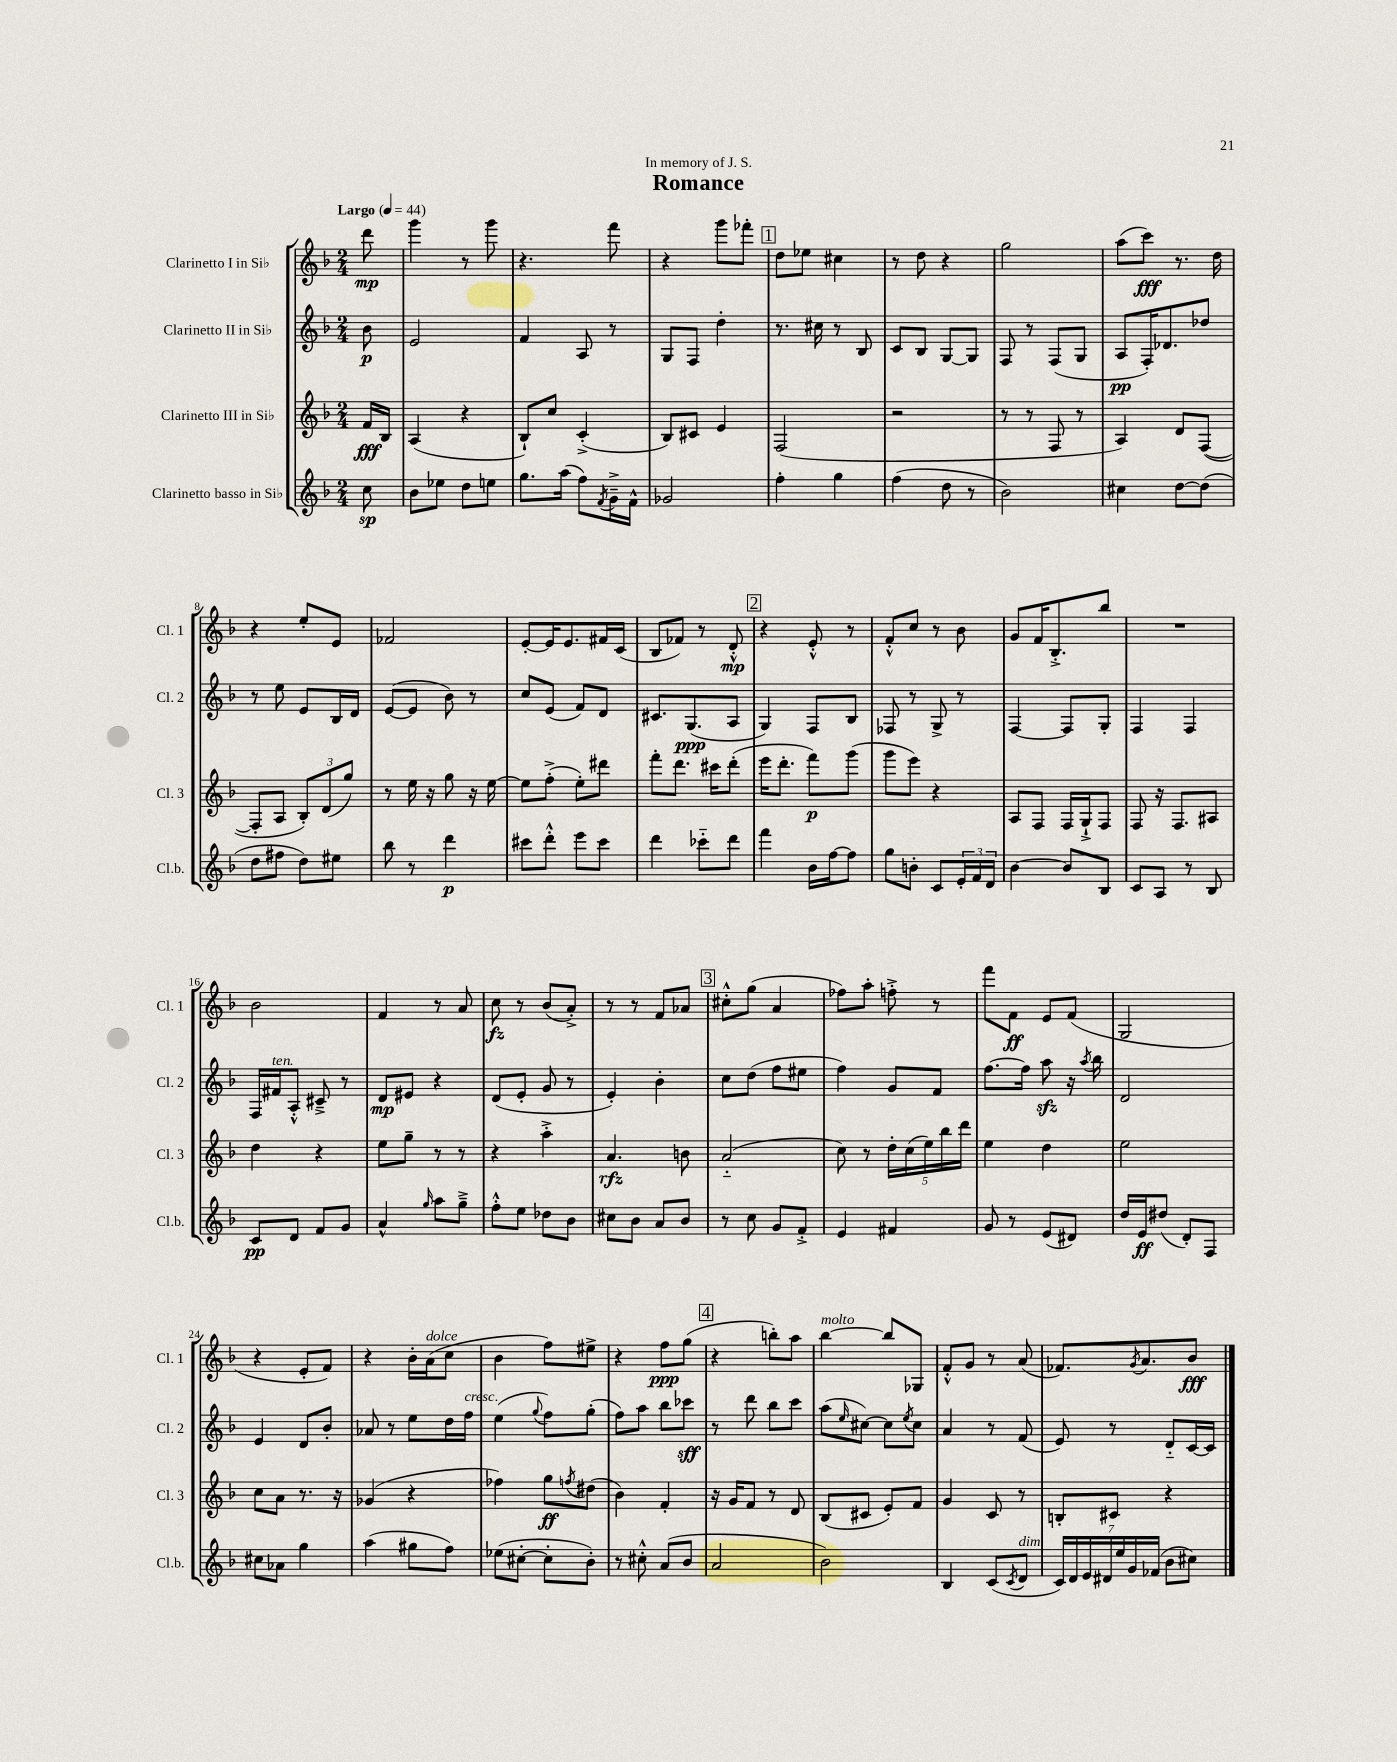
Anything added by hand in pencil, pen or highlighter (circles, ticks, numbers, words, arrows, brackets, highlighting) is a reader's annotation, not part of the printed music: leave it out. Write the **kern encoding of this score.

**kern	**dynam	**kern	**dynam	**kern	**dynam	**kern	**dynam
*part4	*part4	*part3	*part3	*part2	*part2	*part1	*part1
*staff4	*staff4	*staff3	*staff3	*staff2	*staff2	*staff1	*staff1
*I"Clarinetto basso in Si♭	*	*I"Clarinetto III in Si♭	*	*I"Clarinetto II in Si♭	*	*I"Clarinetto I in Si♭	*
*I'Cl.b.	*	*I'Cl. 3	*	*I'Cl. 2	*	*I'Cl. 1	*
*clefG2	*	*clefG2	*	*clefG2	*	*clefG2	*
*k[b-]	*	*k[b-]	*	*k[b-]	*	*k[b-]	*
*M2/4	*	*M2/4	*	*M2/4	*	*M2/4	*
*MM44	*	*MM44	*	*MM44	*	*MM44	*
=	=	=	=	=	=	=	=
!	!	!	!	!	!	!LO:TX:a:B:t=Largo	!
8cc\	sp	16f/LL	fff	8b-\	p	8ddd\	mp
.	.	16B-/JJ	.	.	.	.	.
=1	=1	=1	=1	=1	=1	=1	=1
8b-\L	.	(4A/	.	2e/	.	4ggg\	.
8ee-X\J	.	.	.	.	.	.	.
8dd\L	.	4r	.	.	.	8r	.
8een\J	.	.	.	.	.	8ggg\	.
=2	=2	=2	=2	=2	=2	=2	=2
8.gg\L	.	8B-`/L)	.	4f/	.	4.r	.
.	.	8cc/J	.	.	.	.	.
(16aa\Jk	.	.	.	.	.	.	.
8ff\L)	.	(4c'^/	.	8A/	.	.	.
8qf/	.	.	.	.	.	.	.
16g~^\L	.	.	.	8r	.	8fff\	.
16f^^\JJ	.	.	.	.	.	.	.
=3	=3	=3	=3	=3	=3	=3	=3
2g-X/	.	8B-/L)	.	8G/L	.	4r	.
.	.	8c#X/J	.	8F/J	.	.	.
.	.	4e/	.	4dd'\	.	8ggg\L	.
.	.	.	.	.	.	8fff-X'\J	.
!!LO:REH:place=s1:t=1
=4	=4	=4	=4	=4	=4	=4	=4
4ff'\	.	(2F/	.	8.r	.	8dd\L	.
.	.	.	.	.	.	8ee-X\J	.
.	.	.	.	16cc#X\	.	.	.
4gg\	.	.	.	8r	.	4cc#X\	.
.	.	.	.	8B-/	.	.	.
=5	=5	=5	=5	=5	=5	=5	=5
(4ff\	.	2r	.	8c/L	.	8r	.
.	.	.	.	8B-/J	.	8dd\	.
8dd\	.	.	.	[8G/L	.	4r	.
8r	.	.	.	8G/J]	.	.	.
=6	=6	=6	=6	=6	=6	=6	=6
2b-\)	.	8r	.	8F/	.	2gg\	.
.	.	8r	.	8r	.	.	.
.	.	8F/	.	(8F/L	.	.	.
.	.	8r	.	8G/J	.	.	.
=7	=7	=7	=7	=7	=7	=7	=7
4cc#X\	.	4A/)	.	8A/L	pp	(8aa\L	.
.	.	.	.	16F'/K)	.	8ccc\J)	fff
.	.	.	.	8.d-X/	.	.	.
[8dd\L	.	8d/L	.	.	.	8.r	.
(8dd\J]	.	([8F/J	.	8dd-X/J	.	.	.
.	.	.	.	.	.	16dd\	.
!!LO:LB:g=z
=8	=8	=8	=8	=8	=8	=8	=8
8dd\L	.	8F'/L]	.	8r	.	4r	.
8ff#X\J	.	8A/J	.	8ee\	.	.	.
8dd\L)	.	12B-'/L)	.	8e/L	.	8ee'/L	.
.	.	(12d/	.	.	.	.	.
8ee#X\J	.	.	.	16B-/L	.	8e/J	.
.	.	12gg/J)	.	.	.	.	.
.	.	.	.	16d/JJ	.	.	.
=9	=9	=9	=9	=9	=9	=9	=9
8bb-\	.	8r	.	([8e/L	.	2f-X/	.
8r	.	16ee\	.	8e/J]	.	.	.
.	.	16r	.	.	.	.	.
4ddd\	p	8gg\	.	8b-\)	.	.	.
.	.	16r	.	8r	.	.	.
.	.	[16ee\	.	.	.	.	.
=10	=10	=10	=10	=10	=10	=10	=10
8ccc#X\L	.	8ee\L]	.	8cc/L	.	[8e'/L	.
8ddd'^^\J	.	(8ff'^\J	.	(8e/J	.	16e/K]	.
.	.	.	.	.	.	8.e/	.
8eee\L	.	8ee'\L)	.	8f/L)	.	.	.
8ccc#\J	.	8ddd#X\J	.	8d/J	.	16f#X/L	.
.	.	.	.	.	.	(16c/JJ	.
=11	=11	=11	=11	=11	=11	=11	=11
4ddd\	.	8fff'\L	.	8.c#X/L	.	8B-/L	.
.	.	8.ddd\J	.	.	.	8f-X/J)	.
.	.	.	.	(8.G/	ppp	.	.
8ccc-X\L	.	.	.	.	.	8r	.
.	.	16ccc#X\KL	.	.	.	.	.
8ddd\J	.	(8ddd'\J	.	8A/J	.	8d'^^/	mp
!!LO:REH:place=s1:t=2
=12	=12	=12	=12	=12	=12	=12	=12
4fff\	.	16eee\KL	.	4G/)	.	4r	.
.	.	8.ddd'\J	.	.	.	.	.
16b-\LL	.	8fff\L)	p	8F/L	.	8e'^^/	.
[16ff\J	.	.	.	.	.	.	.
8ff\J]	.	(8ggg\J	.	8B-/J	.	8r	.
=13	=13	=13	=13	=13	=13	=13	=13
8gg\L	.	8ggg\L	.	8F-X/	.	8f'^^/L	.
8bn'\J	.	8eee\J)	.	8r	.	8cc/J	.
8c/L	.	4r	.	8G^/	.	8r	.
24e'/L	.	.	.	8r	.	8b-\	.
24f/	.	.	.	.	.	.	.
24d/JJ	.	.	.	.	.	.	.
=14	=14	=14	=14	=14	=14	=14	=14
[4b-\	.	8A/L	.	[4F/	.	8g/L	.
.	.	8F/J	.	.	.	16f/K	.
.	.	.	.	.	.	8.B-'^/	.
8b-/L]	.	16F/LL	.	8F/L]	.	.	.
.	.	16G`^/J	.	.	.	.	.
8B-/J	.	8F/J	.	8G'/J	.	8bb-/J	.
=15	=15	=15	=15	=15	=15	=15	=15
8c/L	.	8F/	.	4F/	.	2r	.
8A/J	.	16r	.	.	.	.	.
.	.	8.F/L	.	.	.	.	.
8r	.	.	.	4F/	.	.	.
8B-/	.	8A#X/J	.	.	.	.	.
!!LO:LB:g=z
=16	=16	=16	=16	=16	=16	=16	=16
8c/L	pp	4dd\	.	16F/LL	.	2b-\	.
!	!	!	!	!LO:TX:a:i:t=ten.	!	!	!
.	.	.	.	16f#X/J	.	.	.
8d/J	.	.	.	8A'^^/J	.	.	.
8f/L	.	4r	.	8c#X~^/	.	.	.
8g/J	.	.	.	8r	.	.	.
=17	=17	=17	=17	=17	=17	=17	=17
4a^^/	.	8ee\L	.	8d/L	mp	4f/	.
.	.	8gg~\J	.	8e#X/J	.	.	.
16qqgg/	.	.	.	.	.	.	.
8aa\L	.	8r	.	4r	.	8r	.
8gg~^\J	.	8r	.	.	.	8a/	.
=18	=18	=18	=18	=18	=18	=18	=18
8ff'^^\L	.	4r	.	(8d/L	.	8cc\	fz
8ee\J	.	.	.	8e'/J	.	8r	.
8dd-X\L	.	4aa'^\	.	8g/	.	(8b-/L	.
8b-\J	.	.	.	8r	.	8a'^/J)	.
=19	=19	=19	=19	=19	=19	=19	=19
8cc#X\L	.	4.a/	rfz	4e'/)	.	8r	.
8b-\J	.	.	.	.	.	8r	.
8a/L	.	.	.	4b-'\	.	8f/L	.
8b-/J	.	8bn\	.	.	.	8a-X/J	.
!!LO:REH:place=s1:t=3
=20	=20	=20	=20	=20	=20	=20	=20
8r	.	(2a/	.	8cc\L	.	8cc#X'^^\L	.
8cc\	.	.	.	(8dd\J	.	(8gg\J	.
8g/L	.	.	.	8ff\L	.	4a/	.
8f'^/J	.	.	.	8ee#X\J	.	.	.
=21	=21	=21	=21	=21	=21	=21	=21
4e/	.	8cc\)	.	4ff\)	.	8ff-X\L)	.
.	.	8r	.	.	.	8aa'\J	.
4f#X/	.	20dd'\LL	.	8g/L	.	8ffn'^\	.
.	.	(20cc\	.	.	.	.	.
.	.	20ee\)	.	.	.	.	.
.	.	.	.	8f/J	.	8r	.
.	.	20bb-\	.	.	.	.	.
.	.	20ddd\JJ	.	.	.	.	.
=22	=22	=22	=22	=22	=22	=22	=22
8g/	.	4ee\	.	[8.ff\L	.	8fff\L	.
8r	.	.	.	.	.	8f\J	ff
.	.	.	.	16ff\Jk]	.	.	.
(8e/L	.	4dd\	.	8aazz\	.	8e/L	.
8d#X/J)	.	.	.	16r	.	(8f/J	.
.	.	.	.	8qaa/	.	.	.
.	.	.	.	16bb-\	.	.	.
=23	=23	=23	=23	=23	=23	=23	=23
16dd/LL	.	2ee\	.	2d/	.	2G/	.
16e/J	ff	.	.	.	.	.	.
(8dd#X/J	.	.	.	.	.	.	.
8d'/L)	.	.	.	.	.	.	.
8F/J	.	.	.	.	.	.	.
!!LO:LB:g=z
=24	=24	=24	=24	=24	=24	=24	=24
8cc#X\L	.	8cc\L	.	4e/	.	4r	.
8a-X\J	.	8a\J	.	.	.	.	.
4gg\	.	8.r	.	8d/L	.	8e'/L	.
.	.	.	.	8b-'/J	.	8f/J)	.
.	.	16r	.	.	.	.	.
=25	=25	=25	=25	=25	=25	=25	=25
(4aa\	.	(4g-X/	.	8a-X/	.	4r	.
.	.	.	.	8r	.	.	.
8gg#X\L	.	4r	.	8ee\L	.	16b-'\LL	.
!	!	!	!	!	!	!LO:TX:a:i:t=dolce	!
.	.	.	.	.	.	(16a\J	.
8ff\J)	.	.	.	16dd\L	.	8cc\J	.
!	!	!	!	!LO:TX:a:i:t=cresc.	!	!	!
.	.	.	.	16ff\JJ	.	.	.
=26	=26	=26	=26	=26	=26	=26	=26
(8ee-X\L	.	4ff-X\)	.	(4ee\	.	4b-\	.
[8cc#X'\J	.	.	.	.	.	.	.
.	.	.	.	8qqgg/	.	.	.
8cc#'\L]	.	8gg\L	ff	8ff\L)	.	8ff\L)	.
.	.	8qffn/	.	.	.	.	.
8b-'\J)	.	(8dd#X\J	.	(8gg'\J	.	8ee#X^\J	.
=27	=27	=27	=27	=27	=27	=27	=27
8r	.	4b-\)	.	8ff\L)	.	4r	.
8cc#X'^^\	.	.	.	8aa\J	.	.	.
(8a/L	.	4f'/	.	8bb-\L	.	8ff\L	ppp
8b-/J	.	.	.	8ccc-X\J	sff	(8gg\J	.
!!LO:REH:place=s1:t=4
=28	=28	=28	=28	=28	=28	=28	=28
2a/	.	16r	.	8r	.	4r	.
.	.	16g/KL	.	.	.	.	.
.	.	8f/J	.	8ddd\	.	.	.
.	.	8r	.	8bb-\L	.	8bbn'\L)	.
.	.	8d/	.	8ccc\J	.	8aa\J	.
=29	=29	=29	=29	=29	=29	=29	=29
!	!	!	!	!	!	!LO:TX:a:i:t=molto	!
2b-\)	.	(8B-/L	.	(8aa\L	.	[4bb-\	.
.	.	.	.	16qqee/	.	.	.
.	.	8c#X/J	.	[8cc#X\J)	.	.	.
.	.	8e'/L)	.	8cc#\L]	.	8bb-/L]	.
.	.	.	.	8qee/	.	.	.
.	.	8f/J	.	8cc#\J	.	8G-X/J	.
=30	=30	=30	=30	=30	=30	=30	=30
4B-/	.	4g/	.	4a/	.	8f'^^/L	.
.	.	.	.	.	.	8g/J	.
(8c/L	.	8c/	.	8r	.	8r	.
8qc/	.	.	.	.	.	.	.
!LO:TX:a:i:t=dim.	!	!	!	!	!	!	!
8d/J	.	8r	.	(8f/	.	(8a/	.
=31	=31	=31	=31	=31	=31	=31	=31
28c/LL)	.	8Bn'/L	.	8e/)	.	8.f-X/L)	.
28d/	.	.	.	.	.	.	.
28e/	.	.	.	.	.	.	.
28d#X/	.	.	.	.	.	.	.
.	.	8c#X/J	.	8r	.	.	.
28ee/	.	.	.	.	.	.	.
28g/	.	.	.	.	.	.	.
.	.	.	.	.	.	8qg/	.
.	.	.	.	.	.	8.a/	.
(28f-X/JJ	.	.	.	.	.	.	.
8b-\L	.	4r	.	8d/L	.	.	.
8cc#X\J)	.	.	.	[16c/L	.	8b-/J	fff
.	.	.	.	16c/JJ]	.	.	.
==	==	==	==	==	==	==	==
*-	*-	*-	*-	*-	*-	*-	*-
